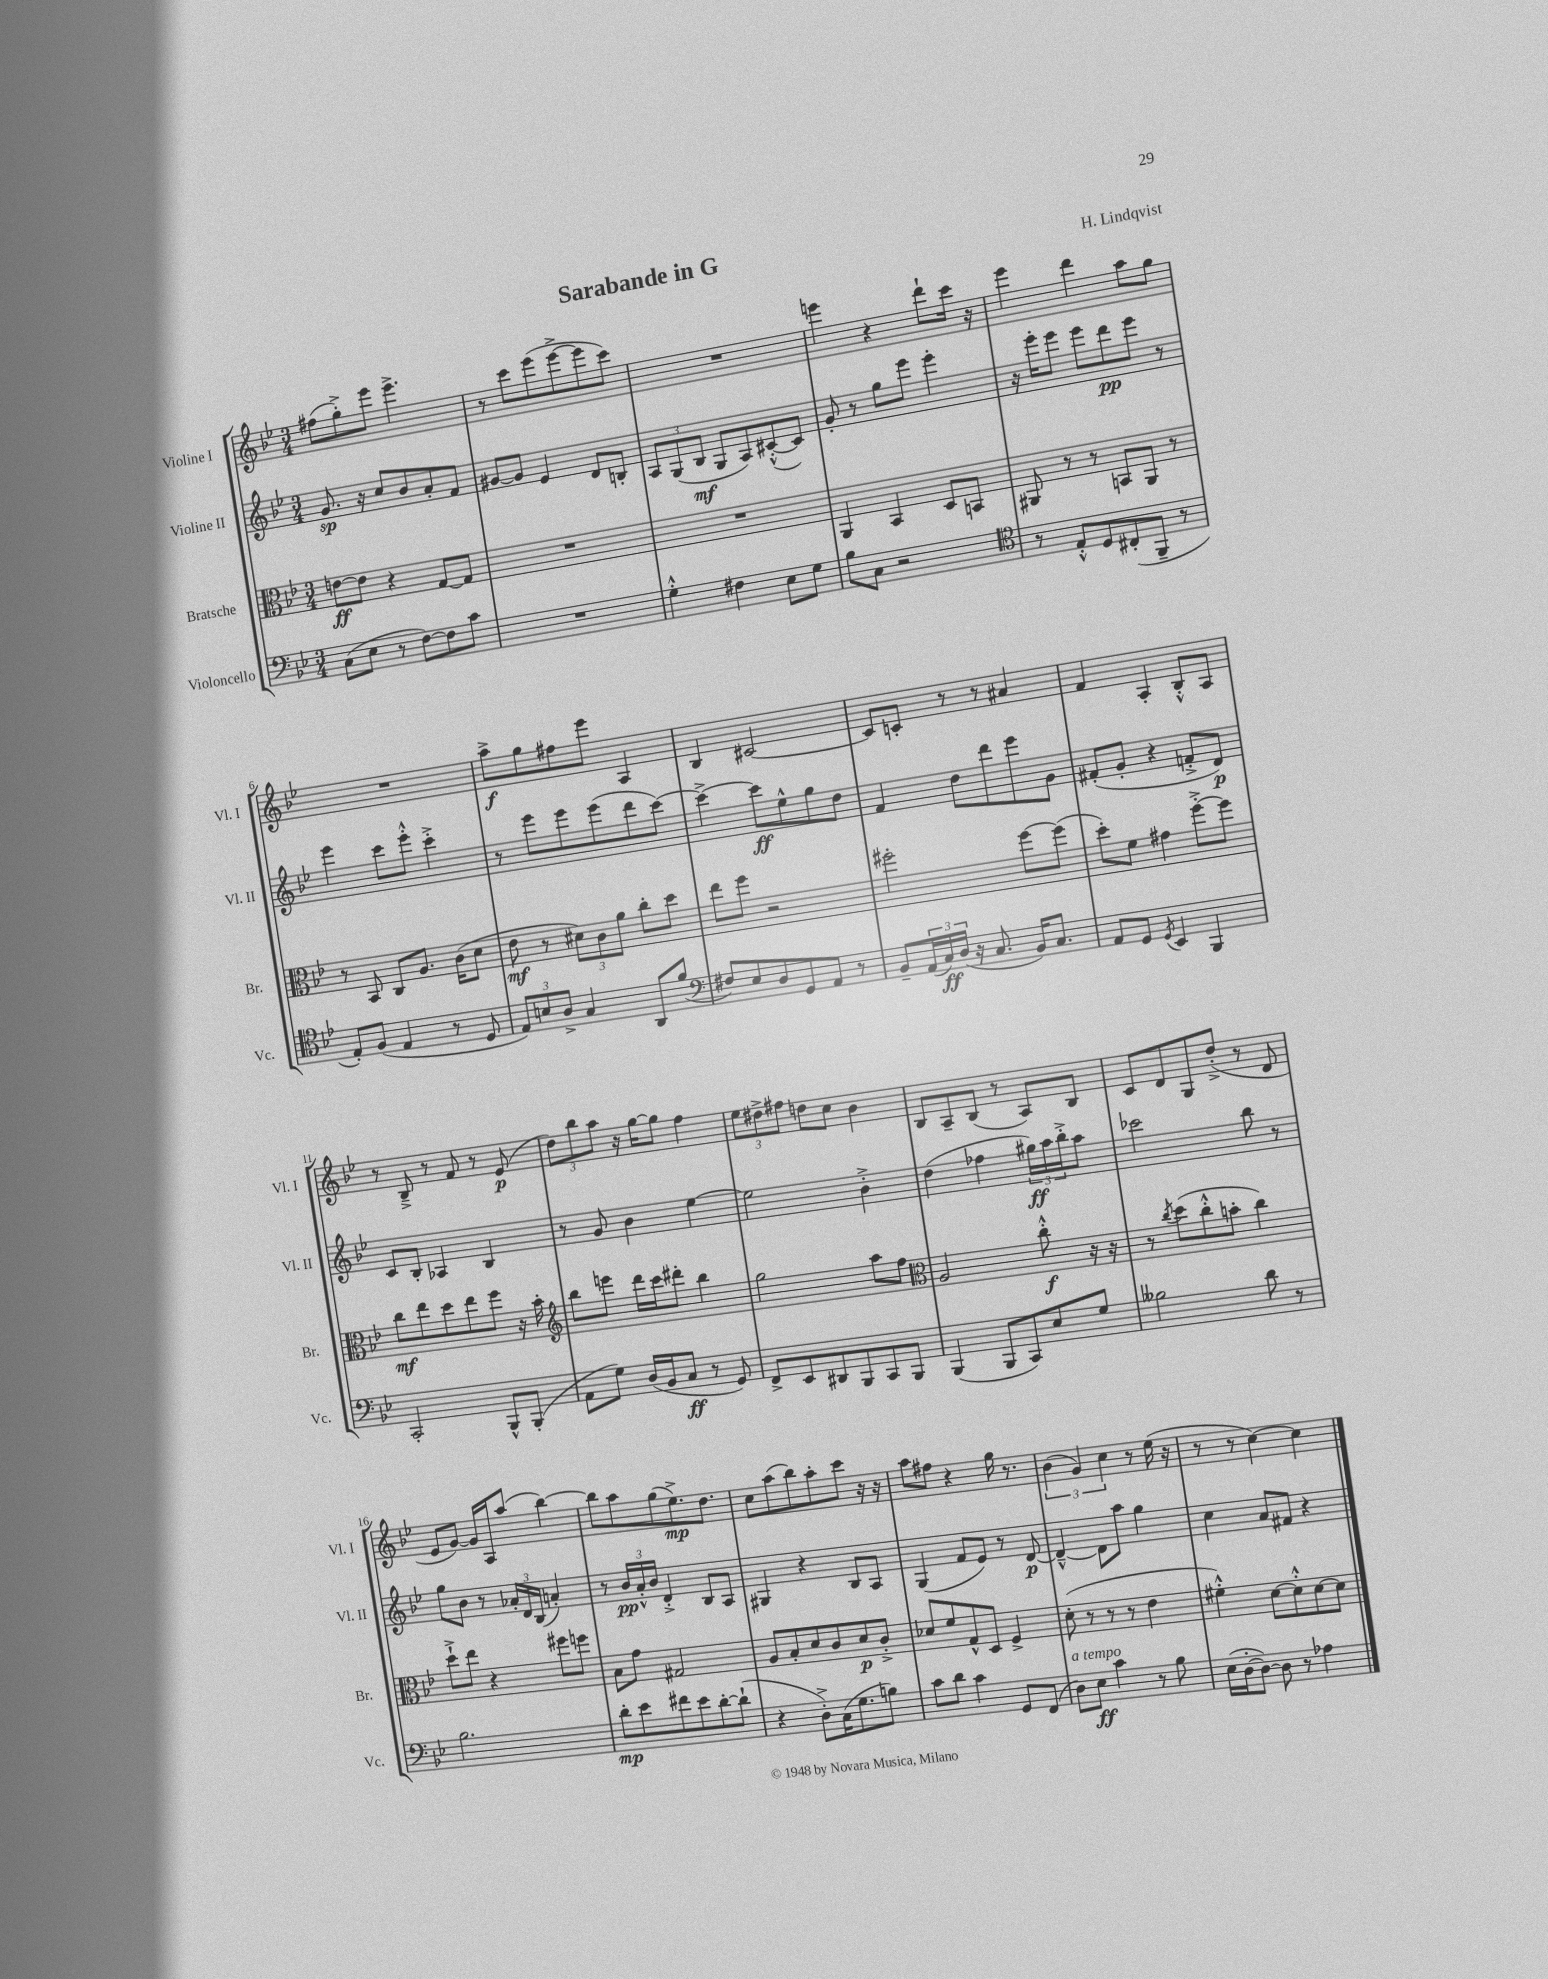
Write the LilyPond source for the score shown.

\header { title = "Sarabande in G" composer = "H. Lindqvist" }
<<
\new StaffGroup <<
\new Staff = "s0" \with { instrumentName = "Violine I" shortInstrumentName = "Vl. I" } {
    \clef treble \key bes \major \numericTimeSignature \time 3/4
    fis''8( g''8-.->) ees'''8 ees'''4.-> |
    r8 c'''8 ees'''8( ees'''8~-> ees'''8 c'''8) |
    R2. |
    e'''4 r4 d'''8-! c'''16 r16 |
    ees'''4 d'''4 a''8 g''8 |
    R2. |
    a''8->\f g''8 fis''8 ees'''8 a4 |
    bes4 cis'2~ |
    cis'8 c'8-. r8 r8 ais'4 |
    f'4 a4-. bes8-.-^ a8 |
    r8 bes8---> r8 f'8 r8 ees'8\p( |
    \tuplet 3/2 { d''8) bes''8 a''8 } r16 g''16~ g''8 f''4 |
    \tuplet 3/2 { ees''8 dis''8-> fis''8 } d''8 c''8 bes'4 |
    bes8 a8-- bes8( r8 a8) bes8 |
    c'8 d'8 g8 d''8-.->( r8 d'8 |
    ees'8 g'8~) g'16 a16 a''8( bes''4~) |
    bes''8 a''8 g''8( ees''8.->\mp) d''8. |
    c''8 a''8( bes''8) a''8-. c'''8 r16 r16 |
    a''8 fis''8 r4 g''16 r8. |
    \tuplet 3/2 { bes'4( g'4) c''4 } r8 ees''16( r16 |
    r8 r8 c''4~) c''4 \bar "|." |
}
\new Staff = "s1" \with { instrumentName = "Violine II" shortInstrumentName = "Vl. II" } {
    \clef treble \key bes \major \numericTimeSignature \time 3/4
    g'8.\sp r16 c''8 bes'8 a'8-. f'8 |
    gis'8~ gis'8 ees'4 d'8 b8-. |
    \tuplet 3/2 { a8 g8( bes8\mf } g8 a8) cis'8~-.-^( cis'8) |
    g'8-. r8 g''8 ees'''8 ees'''4-. |
    r16 ees'''16-. ees'''8 ees'''8 d'''8\pp ees'''8 r8 |
    ees'''4 c'''8 ees'''8-.-^ c'''4-.-> |
    r8 ees'''8 ees'''8 ees'''8( d'''8 c'''8~) |
    c'''4~-> c'''8\ff ees''8-^ g''8 d''8 |
    f'4 d''8 d'''8 ees'''8 g'8 |
    fis'8-.( g'8-. r4 f'8-.-> d'8\p) |
    c'8 bes8-. aes4 bes4 |
    r8 g'8 bes'4 ees''4~ |
    ees''2 bes'4-.-> |
    d''4( fes''4 \tuplet 3/2 { gis''16\ff) a''16 bes''16-.-> } a''8 |
    ces'''2 bes''8 r8 |
    g''8 bes'8 r8 \tuplet 3/2 { aes'16-. d'16 bes16( } a'4-.) |
    r8 \tuplet 3/2 { bes'16\pp a'16-.-^ bes'16 } d'4-.-> bes8 a8 |
    gis4 r4 bes8 a8 |
    g4( f'8 ees'8) r8 d'8~\p |
    d'4~---^ d'8 a''8 g''4 |
    c''4 a'8 fis'8 r4 \bar "|." |
}
\new Staff = "s2" \with { instrumentName = "Bratsche" shortInstrumentName = "Br." } {
    \clef alto \key bes \major \numericTimeSignature \time 3/4
    e'8~\ff e'8 r4 g8~ g8 |
    R2. |
    R2. |
    a,4 bes,4 d8 b,8 |
    ais,8 r8 r8 b,8 ais,8 r8 |
    r8 bes,8 c8 a8. c'16( d'8 |
    ees'8\mf r8 \tuplet 3/2 { dis'8) c'8 a'8 } c''8-. d''8 |
    ees''8 f''8 r2 |
    fis''2-. fis''8~ fis''8( |
    d''8-.) f'8 gis'4 f''8~-.-> f''8 |
    c''8\mf ees''8 d''8 ees''8 f''8 r16 bes'16-. |
    \clef treble bes''8 e'''8 d'''16 c'''16 dis'''8-. bes''4 |
    g''2 a''8 f''8 |
    \clef alto a2 c''8-.-^\f r16 r16 |
    r8 \acciaccatura { c''8 } d''8( c''8-.-^ b'8-. c''4) |
    d''8-!-> ees''8 r4 fis''8 f''8 |
    bes8 g'8 gis2 |
    a8 bes8-. d'8 c'8 d'8\p c'8-.-> |
    des'8 f'8 g8-^ d8 f4-> |
    d'8-.( r8 r8 r8 ees'4 |
    fis'4-.-^) d'8~ d'8-.-^ d'8~ d'8 \bar "|." |
}
\new Staff = "s3" \with { instrumentName = "Violoncello" shortInstrumentName = "Vc." } {
    \clef bass \key bes \major \numericTimeSignature \time 3/4
    c8( ees8 r8 f8~) f8 c'8 |
    R2. |
    g4-.-^ fis4 ees8 g8 |
    bes8 c8 r2 |
    \clef tenor r8 ees8-.-^ d8 cis8-.( f,8-- r8 |
    ees8-.) f8( ees4 r8 d8 |
    \tuplet 3/2 { ees8) b8 a8-> } g4 a,8 f'8( |
    \clef bass fis8) ees8 d8 g,8 a,8 r8 |
    bes,8-- \tuplet 3/2 { a,16( c16\ff) d16( } r16 c8. bes,16) c8. |
    a,8 g,8 \acciaccatura { g,8 } ees,4 bes,,4 |
    c,2-. bes,,8-^ bes,,8-.( |
    a,8 g8) d16( bes,16 c8\ff r8 g,8) |
    f,8-> ees,8 dis,8 bes,,8 c,8 bes,,8 |
    bes,,4( bes,,8 c,8) ees8 g8 |
    beses2 d'8 r8 |
    bes2. |
    d'8-.\mp ees'8 fis'8 ees'8 d'8~-. d'8-!( |
    r4 d8-.->) c16( g8. b8) |
    c'8 d'8 c'4 g,8 f,8( |
    d8^\markup { \italic "a tempo" }) ees8\ff c'4 r8 bes8 |
    ees16( d16~-. d8~) d8 r8 aes4 \bar "|." |
}
>>
>>
